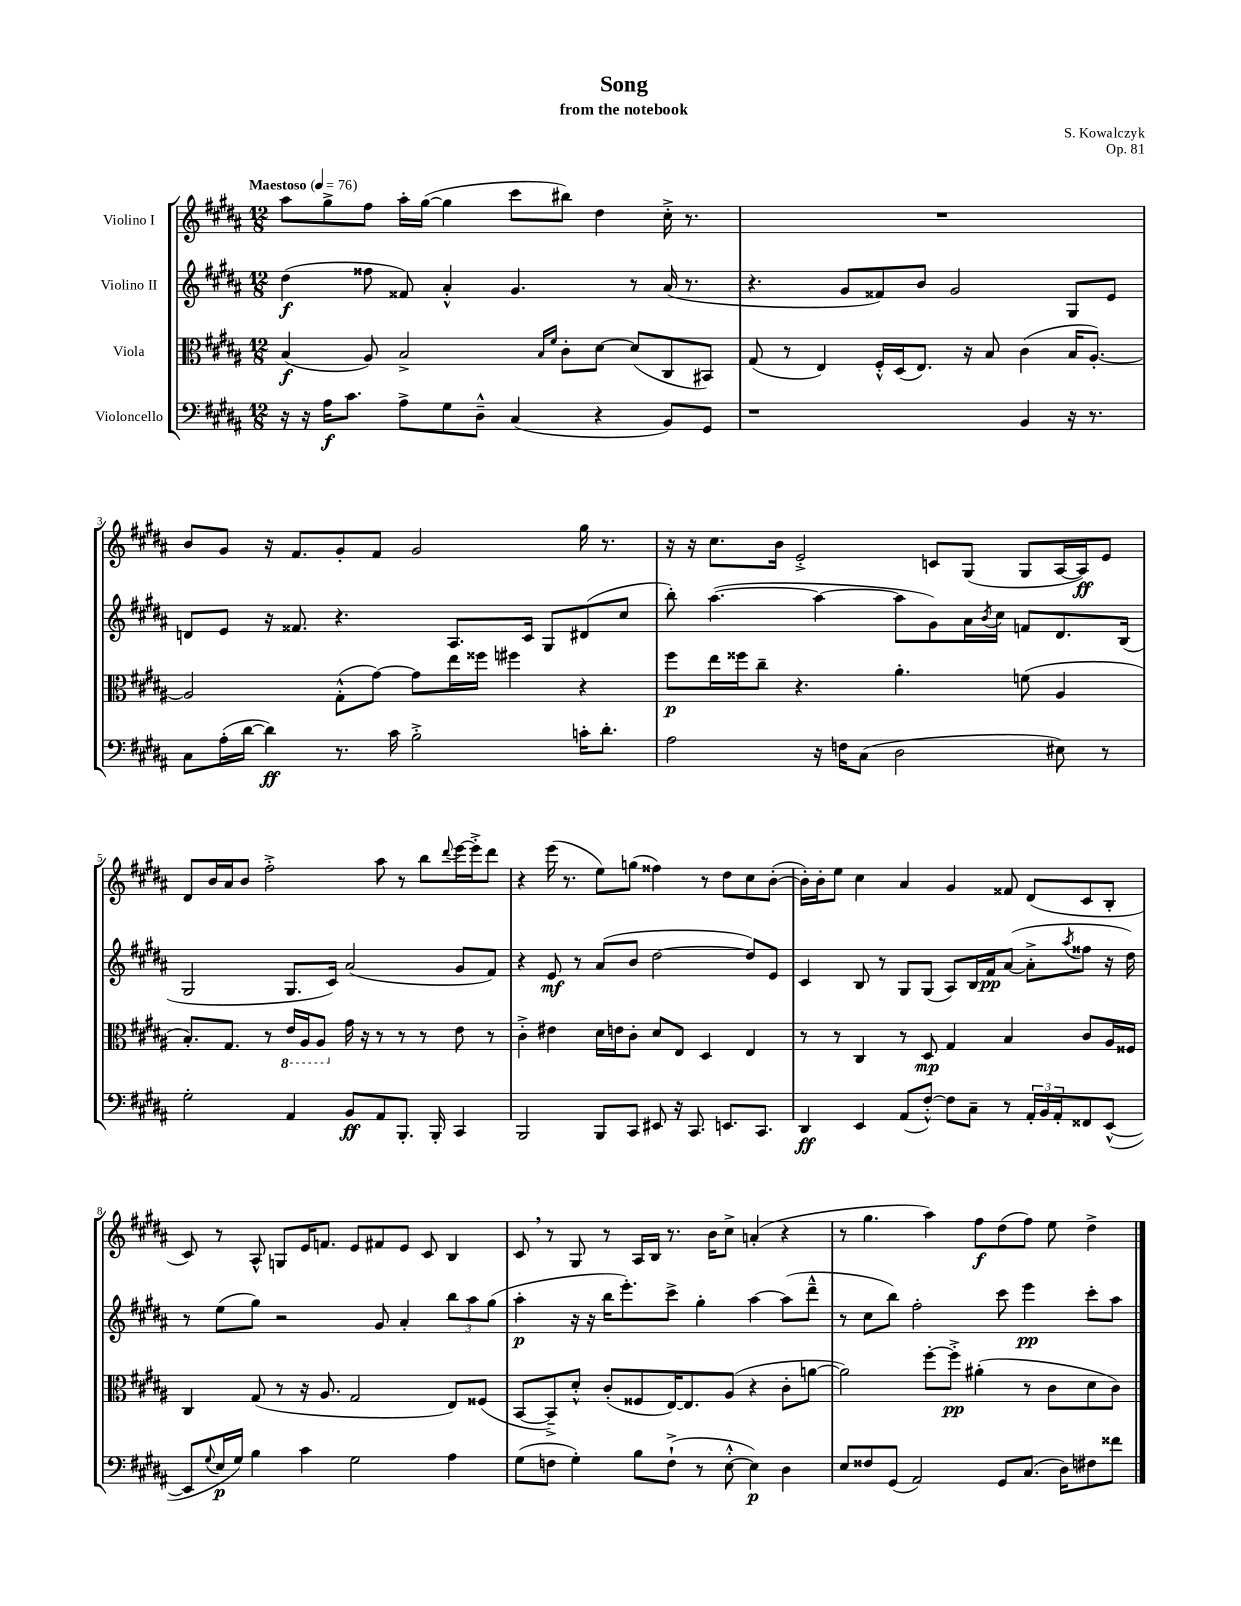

**kern	**dynam	**kern	**dynam	**kern	**dynam	**kern	**dynam
*part4	*part4	*part3	*part3	*part2	*part2	*part1	*part1
*staff4	*staff4	*staff3	*staff3	*staff2	*staff2	*staff1	*staff1
*I"Violoncello	*	*I"Viola	*	*I"Violino II	*	*I"Violino I	*
*clefF4	*	*clefC3	*	*clefG2	*	*clefG2	*
*k[f#c#g#d#a#]	*	*k[f#c#g#d#a#]	*	*k[f#c#g#d#a#]	*	*k[f#c#g#d#a#]	*
*M12/8	*	*M12/8	*	*M12/8	*	*M12/8	*
*MM76	*	*MM76	*	*MM76	*	*MM76	*
=1	=1	=1	=1	=1	=1	=1	=1
!	!	!	!	!	!	!LO:TX:a:B:t=Maestoso	!
16r	.	(4B/	f	(4dd#\	f	8aa#\L	.
16r	.	.	.	.	.	.	.
16A#\KL	f	.	.	.	.	8gg#^\	.
8.c#\J	.	.	.	.	.	.	.
.	.	8A#/)	.	8ff##X\	.	8ff#\J	.
8A#^\L	.	2B^/	.	8f##X/)	.	16aa#'\LL	.
.	.	.	.	.	.	([16gg#\JJ	.
8G#\	.	.	.	4a#'^^/	.	4gg#\]	.
8D#~^^\J	.	.	.	.	.	.	.
(4C#/	.	.	.	4.g#/	.	8ccc#\L	.
.	.	16qqB/LL	.	.	.	.	.
.	.	16qqf#/JJ	.	.	.	.	.
.	.	8c#'\L	.	.	.	8bb#X\J)	.
4r	.	[8d#\J	.	.	.	4dd#\	.
.	.	(8d#/L]	.	8r	.	.	.
8BB/L)	.	8C#/	.	(16a#/	.	16cc#'^\	.
.	.	.	.	8.r	.	8.r	.
8GG#/J	.	8BB#X/J)	.	.	.	.	.
=2	=2	=2	=2	=2	=2	=2	=2
1r	.	(8G#/	.	4.r	.	1.r	.
.	.	8r	.	.	.	.	.
.	.	4E/)	.	.	.	.	.
.	.	.	.	8g#/L	.	.	.
.	.	16F#'^^/LL	.	8f##X/)	.	.	.
.	.	(16D#/J	.	.	.	.	.
.	.	8.E/J)	.	8b/J	.	.	.
.	.	.	.	2g#/	.	.	.
.	.	16r	.	.	.	.	.
.	.	8B/	.	.	.	.	.
4BB/	.	(4c#\	.	.	.	.	.
16r	.	16B/KL	.	8G#/L	.	.	.
8.r	.	[8.A#'/J)	.	.	.	.	.
.	.	.	.	8e/J	.	.	.
!!LO:LB:g=z
=3	=3	=3	=3	=3	=3	=3	=3
8C#\L	.	2A#/]	.	8dn/L	.	8b/L	.
(16A#'\L	.	.	.	8e/J	.	8g#/J	.
[16d#\JJ	.	.	.	.	.	.	.
4d#\])	ff	.	.	16r	.	16r	.
.	.	.	.	8.f##X/	.	8.f#/L	.
8.r	.	(8G#'^^\L	.	4.r	.	8g#'/	.
.	.	[8g#\J)	.	.	.	8f#/J	.
16c#\	.	.	.	.	.	.	.
2B'^\	.	8g#\L]	.	.	.	2g#/	.
.	.	16ee\L	.	8.A#/L	.	.	.
.	.	16ff##X\JJ	.	.	.	.	.
.	.	4ff#X\	.	.	.	.	.
.	.	.	.	16c#/Jk	.	.	.
.	.	.	.	8G#/L	.	.	.
16cn'\KL	.	4r	.	(8d#X/	.	16gg#\	.
8.d#'\J	.	.	.	.	.	8.r	.
.	.	.	.	8cc#/J	.	.	.
=4	=4	=4	=4	=4	=4	=4	=4
2A#\	.	8ff#\L	p	8bb'\)	.	16r	.
.	.	.	.	.	.	16r	.
.	.	16ee\L	.	([4.aa#\	.	8.cc#\L	.
.	.	16ff##X\J	.	.	.	.	.
.	.	8cc#~\J	.	.	.	.	.
.	.	.	.	.	.	16b\Jk	.
.	.	4.r	.	.	.	2e'^/	.
16r	.	.	.	4aa#\_	.	.	.
16Fn\KL	.	.	.	.	.	.	.
(8C#\J	.	.	.	.	.	.	.
2D#\	.	4.a#'\	.	8aa#\L]	.	.	.
.	.	.	.	8g#\)	.	8cn/L	.
.	.	.	.	16a#\L	.	(8G#/J	.
.	.	.	.	8qb/	.	.	.
.	.	.	.	16cc#\JJ	.	.	.
.	.	(8fn\	.	8fn/L	.	8G#/L	.
8E#X\)	.	4A#/	.	8.d#/	.	[16A#/L	.
.	.	.	.	.	.	16A#/J])	ff
8r	.	.	.	.	.	8e/J	.
.	.	.	.	(16B/Jk	.	.	.
!!LO:LB:g=z
=5	=5	=5	=5	=5	=5	=5	=5
2G#'\	.	8.B'/L)	.	2G#/	.	8d#/L	.
.	.	.	.	.	.	16b/L	.
.	.	8.G#/J	.	.	.	16a#/J	.
.	.	.	.	.	.	8b/J	.
.	.	8r	.	.	.	2ff#'^\	.
*	*	*8ba	*	*	*	*	*
4AA#/	.	16E/LL	.	8.G#/L	.	.	.
.	.	16AA#/J	.	.	.	.	.
.	.	8AA#/J	.	.	.	.	.
.	.	.	.	16c#/Jk)	.	.	.
*	*	*X8ba	*	*	*	*	*
8BB/L	ff	16g#\	.	(2a#/	.	.	.
.	.	16r	.	.	.	.	.
8AA#/	.	8r	.	.	.	8aa#\	.
8.BBB'/J	.	8r	.	.	.	8r	.
.	.	8r	.	.	.	8bb\L	.
16BBB'/	.	.	.	.	.	.	.
.	.	.	.	.	.	8qqddd#/	.
4CC#/	.	8e\	.	8g#/L	.	[16eee\L	.
.	.	.	.	.	.	16eee'^\J]	.
.	.	8r	.	8f#/J)	.	8ddd#\J	.
=6	=6	=6	=6	=6	=6	=6	=6
2BBB/	.	4c#'^\	.	4r	.	4r	.
.	.	4e#X\	.	8e/	mf	(16eee\	.
.	.	.	.	.	.	8.r	.
.	.	.	.	8r	.	.	.
8BBB/L	.	16d#\LL	.	(8a#/L	.	8ee\L)	.
.	.	16en\J	.	.	.	.	.
8CC#/J	.	8c#'\J	.	8b/J	.	(8ggn\J	.
8EE#X/	.	8d#/L	.	[2dd#\	.	4ff##X\)	.
16r	.	8E/J	.	.	.	.	.
8.CC#/	.	.	.	.	.	.	.
.	.	4D#/	.	.	.	8r	.
8.EEn/L	.	.	.	.	.	8dd#\L	.
.	.	4E/	.	8dd#/L])	.	8cc#\	.
8.CC#/J	.	.	.	.	.	.	.
.	.	.	.	8e/J	.	([8b'\J	.
=7	=7	=7	=7	=7	=7	=7	=7
4DD#/	ff	8r	.	4c#/	.	16b'\LL])	.
.	.	.	.	.	.	16b'\J	.
.	.	8r	.	.	.	8ee\J	.
4EE/	.	4C#/	.	8B/	.	4cc#\	.
.	.	.	.	8r	.	.	.
(8AA#/L	.	8r	.	8G#/L	.	4a#/	.
[8F#'^^/J)	.	8D#/	mp	(8G#/J	.	.	.
8F#\L]	.	4G#/	.	8A#/L)	.	4g#/	.
8C#~\J	.	.	.	16B/L	.	.	.
.	.	.	.	16f#/J	pp	.	.
8r	.	4B/	.	([8a#/J	.	8f##X/	.
24AA#'/LL	.	.	.	8a#'^\L]	.	(8d#/L	.
24BB/	.	.	.	.	.	.	.
24AA#'/J	.	.	.	.	.	.	.
.	.	.	.	8qaa#/	.	.	.
8FF##X/	.	8c#/L	.	8ff##X\J	.	8c#/	.
([8EE^^/J	.	16A#/L	.	16r	.	8B'/J	.
.	.	16F##X/JJ	.	16dd#\)	.	.	.
!!LO:LB:g=z
=8	=8	=8	=8	=8	=8	=8	=8
8EE/L]	.	4C#/	.	8r	.	8c#/)	.
8qqG#/	.	.	.	.	.	.	.
16E/L	p	.	.	(8ee\L	.	8r	.
16G#/JJ)	.	.	.	.	.	.	.
4B\	.	(8G#/	.	8gg#\J)	.	8A#^^/	.
.	.	8r	.	2r	.	8Gn/L	.
4c#\	.	16r	.	.	.	16e/K	.
.	.	8.A#/	.	.	.	8.fn/J	.
2G#\	.	2G#/	.	.	.	8e/L	.
.	.	.	.	8g#/	.	8f#X/	.
.	.	.	.	4a#'/	.	8e/J	.
.	.	.	.	.	.	8c#/	.
4A#\	.	8E/L)	.	12bb\L	.	4B/	.
.	.	.	.	12aa#\	.	.	.
.	.	(8F##X/J	.	.	.	.	.
.	.	.	.	(12gg#\J	.	.	.
=9	=9	=9	=9	=9	=9	=9	=9
(8G#\L	.	[8BB/L	.	4aa#'\	p	8c#,/	.
8Fn\J	.	8BB~^/])	.	.	.	8r	.
4G#'\)	.	8d#'^^/J	.	16r	.	8G#/	.
.	.	.	.	16r	.	.	.
.	.	(8c#'/L	.	16bb\KL	.	8r	.
.	.	.	.	8.eee'\)	.	.	.
8B\L	.	8F##X/	.	.	.	16A#/LL	.
.	.	.	.	.	.	16B/JJ	.
(8F`^\J	.	[16E/K)	.	8ccc#^\J	.	8.r	.
.	.	8.E/]	.	.	.	.	.
8r	.	.	.	4gg#'\	.	.	.
.	.	.	.	.	.	16b\KL	.
[8E'^^\	.	(8A#/J	.	.	.	8cc#^\J	.
4E\])	p	4r	.	[4aa#\	.	(4an'/	.
4D#\	.	8c#'\L	.	(8aa#\L]	.	4r	.
.	.	[8an\J	.	8ddd#~^^\J	.	.	.
=10	=10	=10	=10	=10	=10	=10	=10
8E/L	.	2a\])	.	8r	.	8r	.
8F##X/	.	.	.	8cc#\L	.	4.gg#\	.
(8GG#/J	.	.	.	8bb\J)	.	.	.
2AA#/)	.	.	.	2ff#'\	.	.	.
.	.	[8ff#'\L	.	.	.	4aa#\)	.
.	.	8ff#'^\J]	pp	.	.	.	.
.	.	(4a#X'\	.	.	.	8ff#\L	f
8GG#/L	.	.	.	8ccc#\	.	(8dd#\	.
(8.C#/J	.	8r	.	4eee\	pp	8ff#\J)	.
.	.	8c#\L	.	.	.	8ee\	.
16D#\KL)	.	.	.	.	.	.	.
8F#X\	.	8d#\	.	8ccc#'\L	.	4dd#^\	.
8f##X\J	.	8c#\J)	.	8aa#\J	.	.	.
==	==	==	==	==	==	==	==
*-	*-	*-	*-	*-	*-	*-	*-
